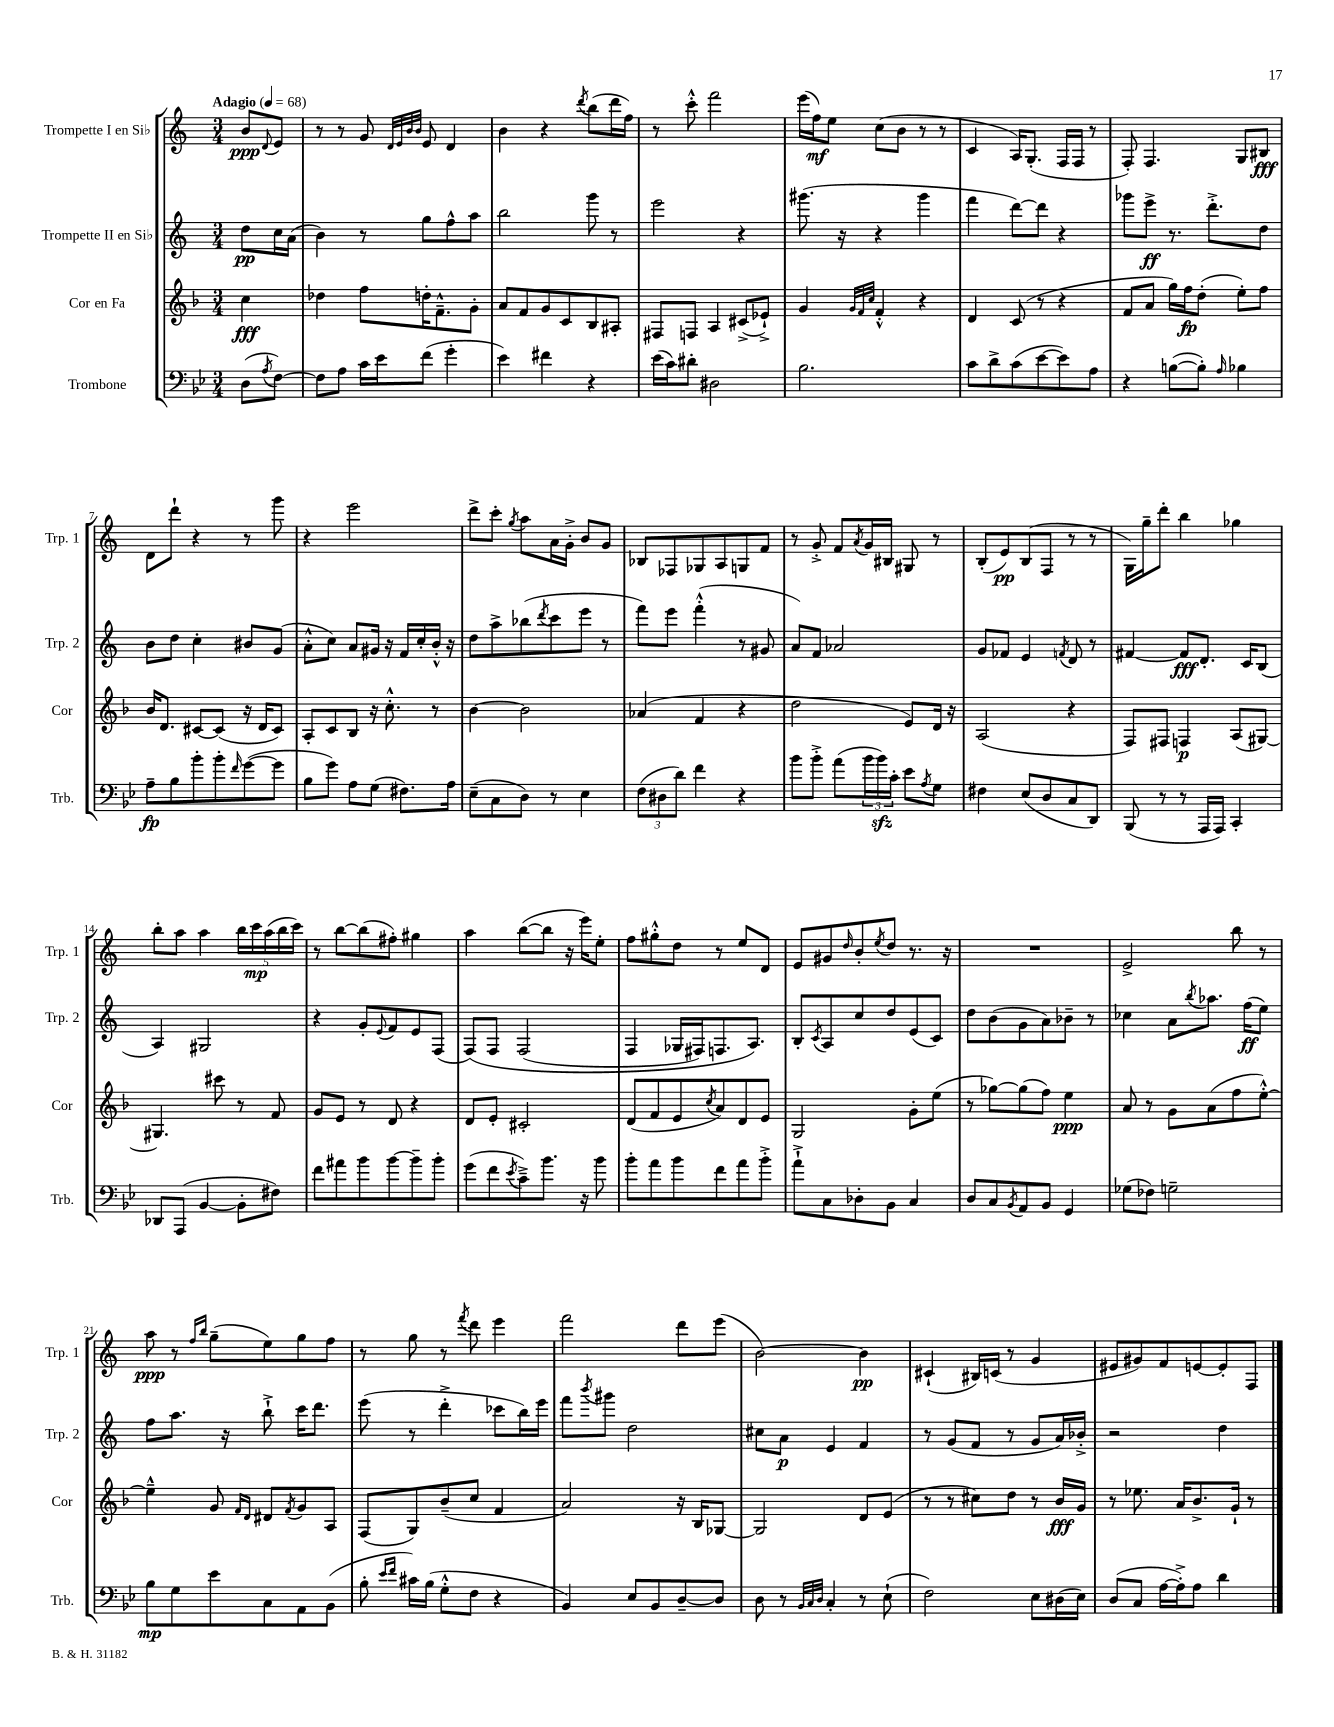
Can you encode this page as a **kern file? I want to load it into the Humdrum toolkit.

**kern	**kern	**kern	**kern
*staff4	*staff3	*staff2	*staff1
*clefF4	*clefG2	*clefG2	*clefG2
*k[b-e-]	*k[b-]	*k[]	*k[]
*M3/4	*M3/4	*M3/4	*M3/4
*MM68	*MM68	*MM68	*MM68
(8D\L	4cc\	8dd\L	8b/L
8qA/	.	.	8qqd/
[8F\J)	.	16cc\L	8e/J
.	.	(16a\JJ	.
=	=	=	=
8F\]L	4dd-\	4b\)	8r
8A\J	.	.	8r
16c\LL	8ff\L	8r	8g/
16e-\J	.	.	.
.	.	.	32qqd/LLL
.	.	.	32qqe/
.	.	.	32qqb/
.	.	.	32qqb/JJJ
(8f\J	16dd'\K	8gg\L	8e/
.	8.f~^^\	.	.
4g'\	.	8ff^^\	4d/
.	8g'\J	8aa\J	.
=	=	=	=
4e-\)	8a/L	2bb\	4b\
.	8f/	.	.
4f#\	8g/	.	4r
.	8c/	.	.
.	.	.	8qddd/
4r	8B-/	8ggg\	(8bb\L
.	8A#'/J	8r	16ddd\L
.	.	.	16ff\JJ)
=	=	=	=
(16e-\LL	8F#/L	2eee\	8r
16c\J)	.	.	.
8d#'\J	8F/J	.	8ccc'^^\
2D#\	4A/	.	2fff\
.	(8c#^/L	4r	.
.	8e-`^/J)	.	.
=	=	=	=
2.B-\	4g/	(8.ggg#\	(16eee\LL
.	.	.	16ff\J)
.	.	.	8ee\J
.	.	16r	.
.	32qqg/LLL	.	.
.	32qqf/	.	.
.	32qqcc/JJJ	.	.
.	4f'^^/	4r	(8cc\L
.	.	.	8b\J
.	4r	4ggg#\	8r
.	.	.	8r
=	=	=	=
8c\L	4d/	4fff\	4c/
8d^\	.	.	.
(8c\	(8c/	[8ddd\L)	16A/LK)
.	.	.	(8.G'/J
[8e-\	8r	8ddd\]J	.
8e-\])	4r	4r	16F/LL
.	.	.	16F/JJ
8A\J	.	.	8r
=	=	=	=
4r	8f/L	8ggg-\L	8F'/)
.	8a/J	8eee^\J	4.F/
([8B\L	16gg\LL)	8.r	.
.	16ff\J	.	.
8B'\]J)	(8dd'\J	.	.
.	.	8.ddd'^\L	.
16qqA/	.	.	.
4B-\	8ee'\L)	.	8G/L
.	8ff\J	8dd\J	8B#/J
=	=	=	=
8A~\L	16b-/LK	8b\L	8d\L
.	8.d/J	.	.
8B-\	.	8dd\J	8ddd`\J
8b-'\	[8c#/L	4cc'\	4r
8b-'\	(8c#/]J	.	.
16qqf/	.	.	.
([8g\	16r	8b#/L	8r
.	16d/LK	.	.
8g\]J	8c#/J)	(8g/J	8ggg\
=	=	=	=
8B-\L	8A'/L	8a'^^\L	4r
8g\J)	8c/	8cc\J)	.
8A\L	8B-/J	8a/L	2eee\
(8G\J	16r	16g#/Jk	.
.	8.cc'^^\	16r	.
8.F#\L)	.	16f/LL	.
.	.	16cc'/	.
.	8r	16b'^^/JJ	.
16A\Jk	.	16r	.
=	=	=	=
(8E-~\L	[4b-\	8dd\L	8ddd^\L
8C\	.	8aa^\	8ccc'\J
.	.	.	8qgg/
8D\J)	2b-\]	(8bb-\	8aa\L
.	.	8qddd/	.
8r	.	8ccc\	16a\L
.	.	.	16g'^\JJ
4E-\	.	8eee\J	8b/L
.	.	8r	8g/J
=	=	=	=
(12F\L	(4a-/	8fff\L)	8B-/L
12D#\	.	.	.
.	.	8eee\J	8F-/
12d\J)	.	.	.
4f\	4f/	(4fff'^^\	8G-/
.	.	.	8A/
4r	4r	8r	8G/
.	.	8g#/	8f/J
=	=	=	=
8b-\L	2dd\	8a/L)	8r
8b-'^\J	.	8f/J	8g'^/
(8a\L	.	2a-/	8f/L
.	.	.	8qa/
24b-\L	.	.	16g/L
24b-\)	.	.	.
.	.	.	16B#/JJ
24c'\JJ	.	.	.
8e-\L	8e/L)	.	8G#/
8qA/	.	.	.
8G\J	16d/Jk	.	8r
.	16r	.	.
=	=	=	=
4F#\	(2A/	8g/L	(8B'/L
.	.	8f-/J	8e/)
(8E-/L	.	4e/	(8B/
8D/	.	.	8F/J
.	.	8qf/	.
8C/	4r	8d/	8r
8DD/J)	.	8r	8r
=	=	=	=
(8BBB-/	8F/L)	[4f#/	16G\LL)
.	.	.	16gg~\J
8r	8F#/J	.	8ddd'\J
8r	4F/	8f#/]L	4bb\
16AAA/LL	.	8.d'/J	.
16AAA/JJ)	.	.	.
4CC'/	(8A/L	.	4gg-\
.	.	16c/LK	.
.	[8G#/J)	(8B/J	.
=	=	=	=
8DD-/L	4.G#/]	4A/)	8bb'\L
(8AAA/J	.	.	8aa\J
[4BB-/	.	2G#/	4aa\
.	8ccc#\	.	.
8BB-'\]L	8r	.	20bb\LL
.	.	.	20ccc\
.	.	.	(20aa\
8F#\J)	8f/	.	.
.	.	.	20bb\
.	.	.	20ccc\JJ)
=	=	=	=
8f\L	8g/L	4r	8r
8a#\	8e/J	.	[8bb\L
8b-\	8r	8g'/L	(8bb\]
.	.	8qqe/	.
[8b-\	8d/	8f/	8ff#'\J)
8b-~\]	4r	8e/	4gg#\
8b-'\J	.	(8F/J	.
=	=	=	=
(8g\L	8d/L	&(8F/L)	4aa\
8f\	8e'/J	8F/J	.
8qe-/	.	.	.
8c~^\)	2c#'/	(2F/	([8bb\L
8.b-\J	.	.	8bb\]J
.	.	.	16r
16r	.	.	16eee\LK)
8b-\	.	.	8ee'\J
=	=	=	=
8b-'\L	(8d/L	4F/	8ff\L
8a\	8f/	.	8gg#'^^\
8b-\	8e/	16G-/LL	8dd\J
.	.	16F#/J)	.
.	8qcc/	.	.
8f\	8a/)	8.F/	8r
8a\	8d/	.	8ee/L
.	.	8.A/J&)	.
8b-'^\J	8e/J	.	8d/J
=	=	=	=
8a`^\L	2G/	8B'/L	8e/L
.	.	8qc/	.
8C\	.	8A/	8g#/
.	.	.	16qqdd/
8D-'\	.	8cc/	8b'/
.	.	.	8qee/
8BB-\J	.	8dd/	8dd/J
4C/	8g'\L	(8e/	8.r
.	(8ee\J	8c/J)	.
.	.	.	16r
=	=	=	=
8D/L	8r	8dd\L	2.r
8C/	[8gg-\L)	(8b\	.
8qBB-/	.	.	.
8AA/	(8gg-\]	8g\	.
8BB-/J	8ff\J)	8a\)	.
4GG/	4ee\	8b-~\J	.
.	.	8r	.
=	=	=	=
(8G-\L	8a/	4cc-\	2e^/
8F-\J)	8r	.	.
2G~\	8g\L	8a\L	.
.	.	8qbb/	.
.	(8a\	8.aa-\J	.
.	8ff\	.	8bb\
.	.	(16ff\LK	.
.	[8ee'^^\J)	8ee\J)	8r
=	=	=	=
8B-\L	4ee~^^\]	8ff\L	8aa\
8G\	.	8.aa\J	8r
.	.	.	16qqff/LL
.	.	.	16qqbb/JJ
8e-\	8g/	.	(8gg~\L
.	.	16r	.
.	16qqf/LL	.	.
.	16qqd/JJ	.	.
8C\	8d#/L	8bb`^\	8ee\)
.	8qf/	.	.
8AA\	8g/	16ccc\LK	8gg\
.	.	8.ddd\J	.
(8BB-\J	8A/J	.	8ff\J
=	=	=	=
8B-'\	(8F/L	(8eee\	8r
16qqe-/LL	.	.	.
16qqf/JJ	.	.	.
16c#\LL)	8G/)	8r	8gg\
(16B-\JJ	.	.	.
8G'^^\L	(8b-~/	4ddd'^\	8r
.	.	.	8qfff/
8F\J	8cc/J	.	8ddd\
4r	4f/	8ccc-\L	4eee\
.	.	16bb\L)	.
.	.	16eee\JJ	.
=	=	=	=
4BB-/)	2a/)	8fff\L	2fff\
.	.	8qbbb/	.
.	.	8ggg#\J	.
8E-/L	.	2dd\	.
8BB-/	.	.	.
[8D~/	16r	.	8ddd\L
.	16B-/LK	.	.
8D/]J	[8G-/J	.	(8eee\J
=	=	=	=
8D\	2G-/]	8cc#\L	[2b\)
8r	.	8a\J	.
32qqBB-/LLL	.	.	.
32qqC/	.	.	.
32qqD/JJJ	.	.	.
4C'/	.	4e/	.
8r	8d/L	4f/	4b\]
(8E-`\	(8e/J	.	.
=	=	=	=
2F\)	8r	8r	(4c#`/
.	8r	(8g/L	.
.	8cc#\L)	8f/J	16B#/LL)
.	.	.	(16c/JJ
.	8dd\J	8r	8r
8E-\L	8r	8g/L	4g/
(16D#\L	16b-/LL	16a/L)	.
16E-\JJ)	16g/JJ	16b-'^/JJ	.
=	=	=	=
(8D/L	8r	2r	8e#/L
8C/J	8.ee-\	.	8g#/)
[16A\LL	.	.	8f/
16A'^\]J)	16a/LK	.	.
8A\J	8.b-^/	.	[8e/
4d\	.	4dd\	8e'/]
.	16g`/Jk	.	.
.	8r	.	8F/J
==	==	==	==
*-	*-	*-	*-
